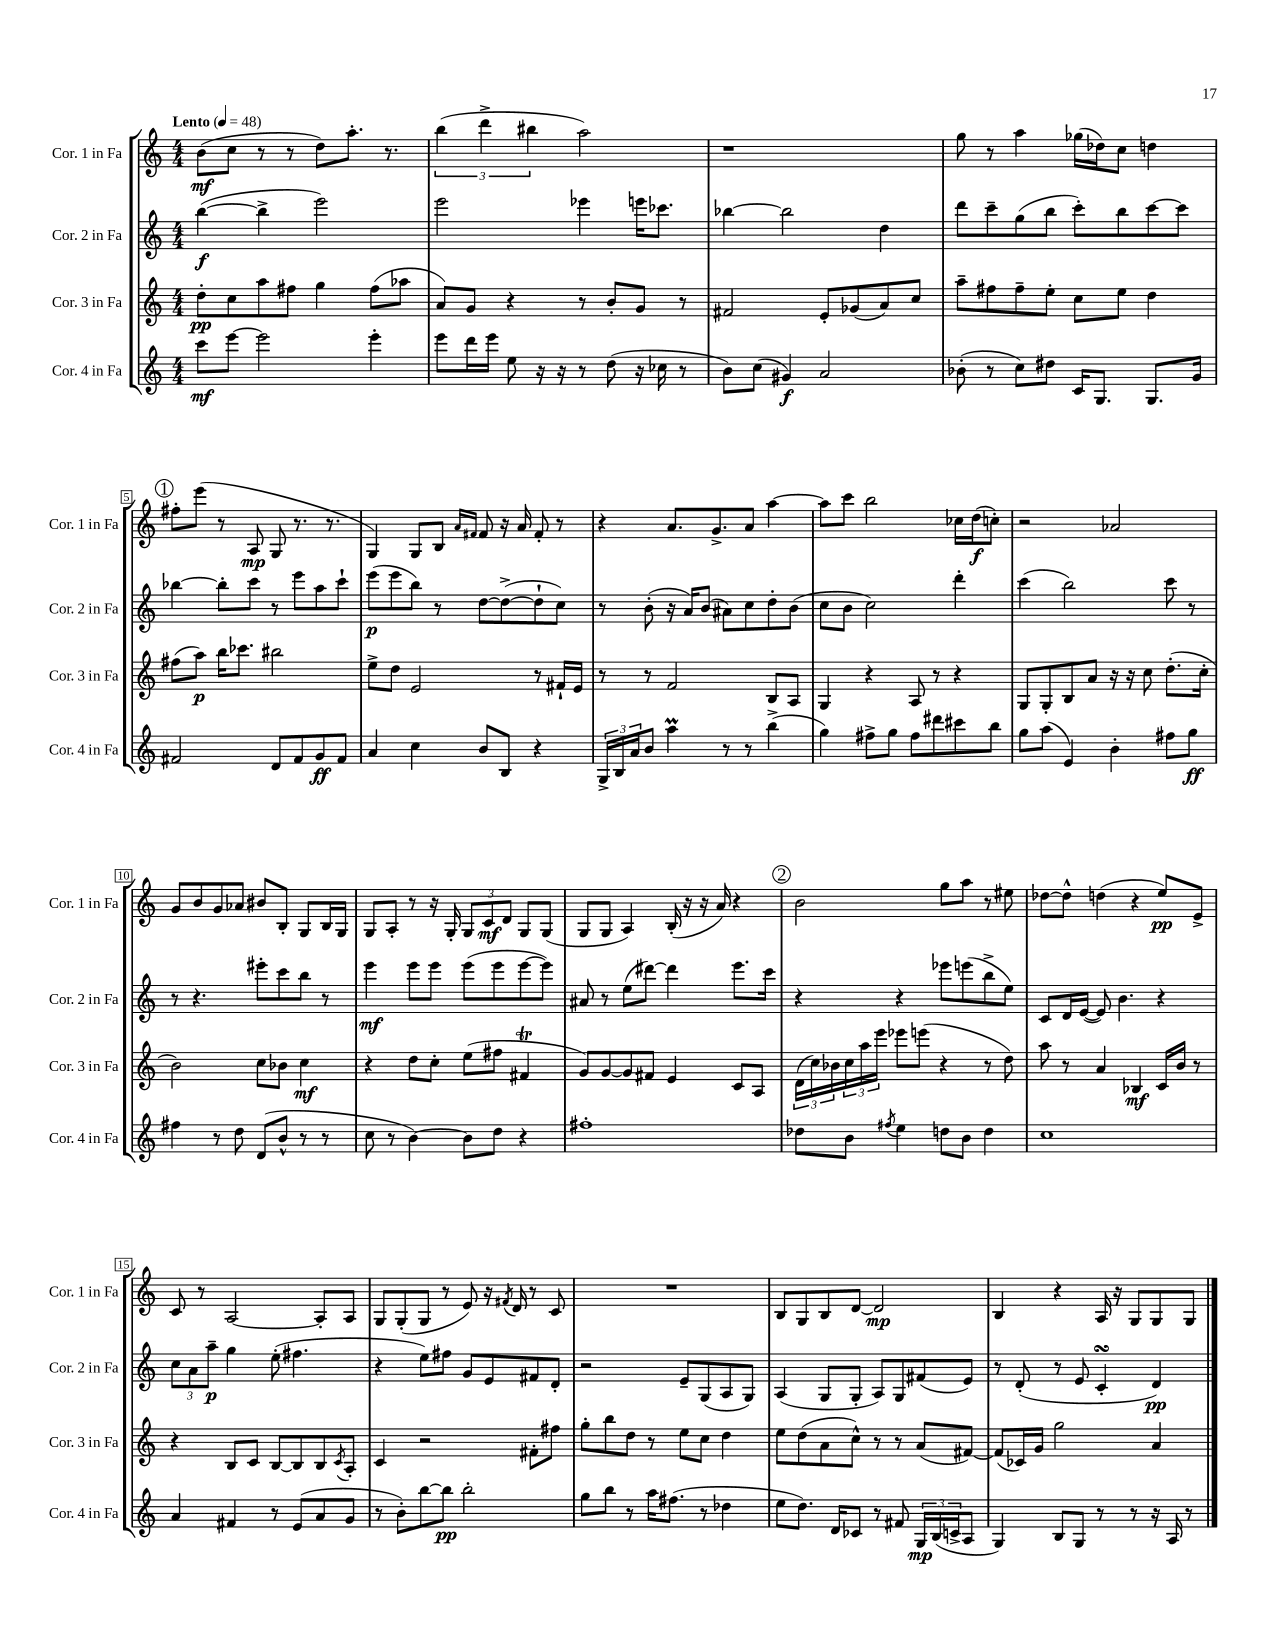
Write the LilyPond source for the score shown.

<<
\new StaffGroup <<
\new Staff = "s0" \with { instrumentName = "Cor. 1 in Fa" shortInstrumentName = "Cor. 1 in Fa" } {
    \clef treble \key c \major \numericTimeSignature \time 4/4 \tempo "Lento" 4 = 48
    b'8\mf( c''8 r8 r8 d''8) a''8.-. r8. |
    \tuplet 3/2 { b''4( d'''4-> bis''4 } a''2) |
    r1 |
    g''8 r8 a''4 ges''16( des''16) c''8 d''4 |
    \mark \markup { \circle "1" } fis''8-. e'''8( r8 a8\mp g8 r8. r8. |
    g4) g8 b8 \grace { a'16 fis'16 } fis'8 r16 a'16 fis'8-. r8 |
    r4 a'8. g'8.-> a'8 a''4~ |
    a''8 c'''8 b''2 ces''16 d''16\f( c''8-.) |
    r2 aes'2 |
    g'8 b'8 g'8 aes'8 bis'8 b8-. g8 b16 g16 |
    g8 a8-. r8 r16 g16-. \tuplet 3/2 { g8 c'8\mf d'8 } g8 g8( |
    g8 g8 a4) b16-.( r16 r16 a'16) r4 |
    \mark \markup { \circle "2" } b'2 g''8 a''8 r8 eis''8 |
    des''8~ des''8-^ d''4( r4 e''8\pp) e'8-> |
    c'8 r8 a2~ a8-. a8 |
    g8 g8-.( g8 r8 e'8) r16 \acciaccatura { fis'8 } d'16 r8 c'8 |
    R1 |
    b8 g8 b8 d'8~ d'2\mp |
    b4 r4 a16 r16 g8 g8 g8 \bar "|." |
}
\new Staff = "s1" \with { instrumentName = "Cor. 2 in Fa" shortInstrumentName = "Cor. 2 in Fa" } {
    \clef treble \key c \major \numericTimeSignature \time 4/4
    b''4~\f( b''4-> e'''2) |
    e'''2 ees'''4 e'''16 ces'''8. |
    bes''4~ bes''2 d''4 |
    d'''8 c'''8-- g''8( b''8 c'''8-.) b''8 c'''8~ c'''8 |
    \mark \markup { \circle "1" } bes''4~ bes''8-. c'''8 r8 e'''8 a''8 c'''8-! |
    e'''8\p( e'''8 b''8) r8 d''8~ d''8~->( d''8-! c''8) |
    r8 b'8-.( r16 a'16) b'8( ais'8) c''8 d''8-. b'8( |
    c''8 b'8 c''2) d'''4-. |
    c'''4( b''2) c'''8 r8 |
    r8 r4. eis'''8-. c'''8 b''8 r8 |
    e'''4\mf e'''8 e'''8 e'''8( e'''8 e'''8~ e'''8) |
    ais'8 r8 e''8( dis'''8~) dis'''4 e'''8. c'''16 |
    \mark \markup { \circle "2" } r4 r4 ees'''8 e'''8( b''8-> e''8) |
    c'8 d'16 e'16~( e'8) b'4. r4 |
    \tuplet 3/2 { c''8 a'8 a''8--\p } g''4 e''8-.( fis''4. |
    r4 e''8) fis''8 g'8 e'8 fis'8 d'8-. |
    r2 e'8-- g8( a8 g8) |
    a4( g8 g8-. a8) g8 fis'8( e'8) |
    r8 d'8-.( r8 e'8 c'4-.\turn d'4\pp) \bar "|." |
}
\new Staff = "s2" \with { instrumentName = "Cor. 3 in Fa" shortInstrumentName = "Cor. 3 in Fa" } {
    \clef treble \key c \major \numericTimeSignature \time 4/4
    d''8-.\pp c''8 a''8 fis''8 g''4 fis''8( aes''8 |
    a'8) g'8 r4 r8 b'8-. g'8 r8 |
    fis'2 e'8-. ges'8( a'8) c''8 |
    a''8-- fis''8 fis''8-- e''8-. c''8 e''8 d''4 |
    \mark \markup { \circle "1" } fis''8( a''8\p) b''16 ces'''8. bis''2 |
    e''8-> d''8 e'2 r8 fis'16-! e'16 |
    r8 r8 f'2 b8 a8 |
    g4 r4 a8 r8 r4 |
    g8 g8-. b8 a'8 r16 r16 c''8 d''8.-.( c''16-. |
    b'2) c''8 bes'8 c''4\mf |
    r4 d''8 c''8-. e''8( fis''8 fis'4\trill |
    g'8) g'8~ g'8 fis'8 e'4 c'8 a8 |
    \mark \markup { \circle "2" } \tuplet 3/2 { d'16( c''16) bes'16 } \tuplet 3/2 { c''16 a''16 e'''16 } ees'''8 e'''8( r4 r8 d''8) |
    a''8 r8 a'4 bes4\mf c'16 b'16 r8 |
    r4 b8 c'8 b8~ b8 b8 \acciaccatura { c'8 } a8-. |
    c'4 r2 fis'8-. fis''8 |
    g''8-. b''8 d''8 r8 e''8 c''8 d''4 |
    e''8 d''8( a'8 c''8-^) r8 r8 a'8( fis'8~) |
    fis'8( ces'16) g'16 g''2 a'4 \bar "|." |
}
\new Staff = "s3" \with { instrumentName = "Cor. 4 in Fa" shortInstrumentName = "Cor. 4 in Fa" } {
    \clef treble \key c \major \numericTimeSignature \time 4/4
    c'''8\mf e'''8~ e'''2 e'''4-. |
    e'''8 d'''16 e'''16 e''8 r16 r16 r8 d''8( r16 ces''16 r8 |
    b'8) c''8( gis'4\f) a'2 |
    bes'8-.( r8 c''8) dis''8 c'16 g8. g8. g'16 |
    \mark \markup { \circle "1" } fis'2 d'8 fis'8 g'8\ff fis'8 |
    a'4 c''4 b'8 b8 r4 |
    \tuplet 3/2 { g16-> b16 a'16 } b'8 a''4\prall r8 r8 b''4->( |
    g''4) fis''8-> g''8 fis''8 dis'''8 cis'''8 b''8 |
    g''8 a''8( e'4) b'4-. fis''8 g''8\ff |
    fis''4 r8 d''8 d'8( b'8-^ r8 r8 |
    c''8 r8 b'4~) b'8 d''8 r4 |
    fis''1-. |
    \mark \markup { \circle "2" } des''8 b'8 \acciaccatura { fis''8 } e''4 d''8 b'8 d''4 |
    c''1 |
    a'4 fis'4 r8 e'8( a'8 g'8 |
    r8 b'8-.) b''8~ b''8\pp b''2-. |
    g''8 b''8 r8 a''16 fis''8.( r8 des''4 |
    e''8 d''8.) d'16 ces'8 r8 fis'8 \tuplet 3/2 { g16\mp b16( c'16-> } a8 |
    g4) b8 g8 r8 r8 r16 a16 r8 \bar "|." |
}
>>
>>
\layout { \context { \Score \override BarNumber.stencil = #(make-stencil-boxer 0.1 0.3 ly:text-interface::print) } }
